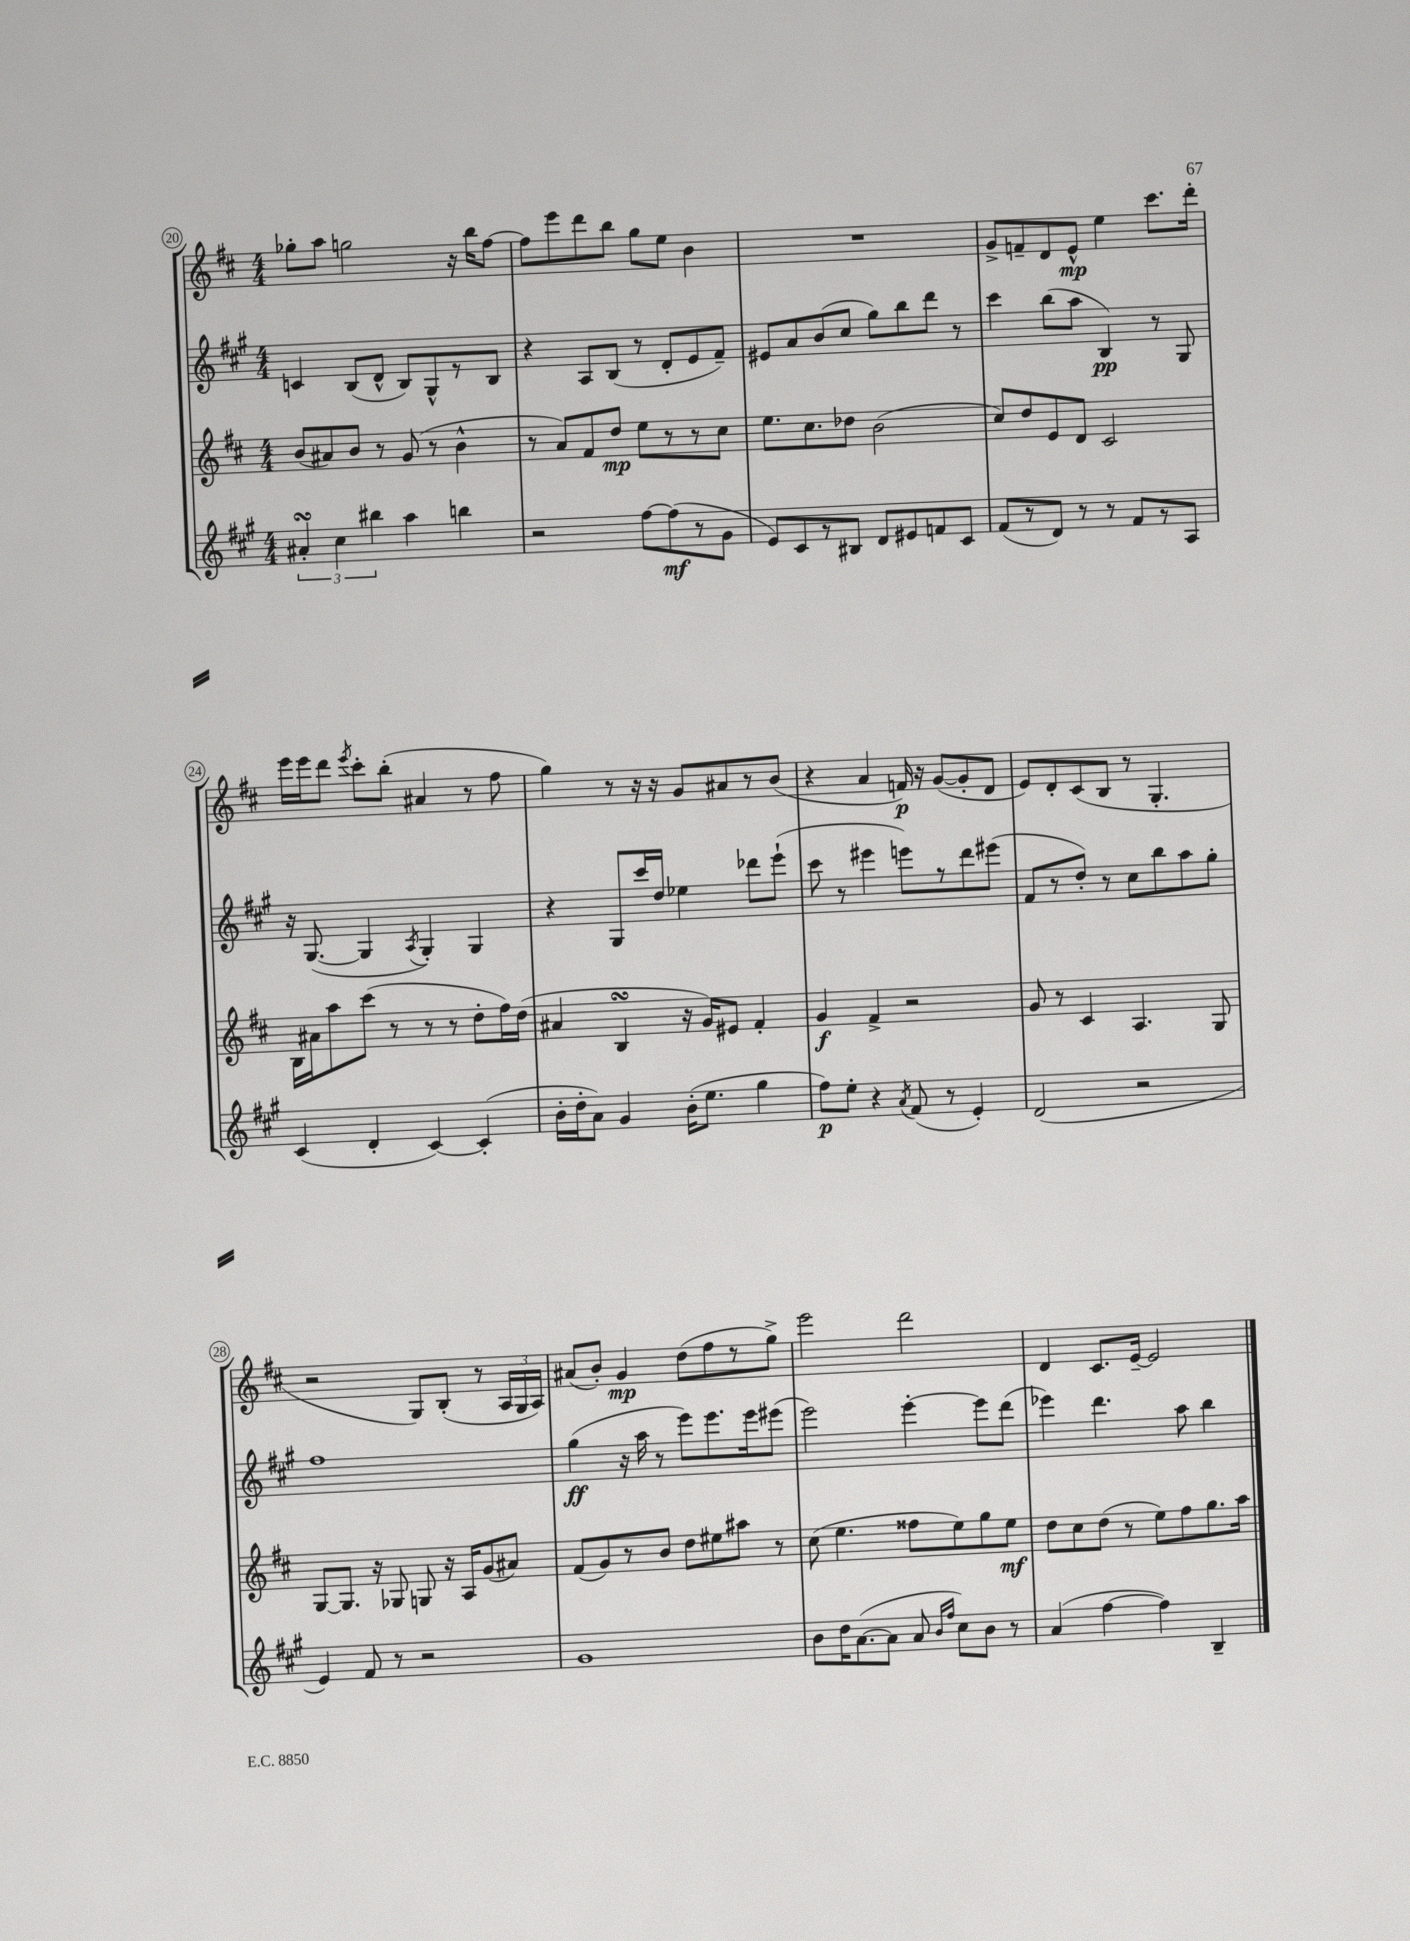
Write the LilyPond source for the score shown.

<<
\new StaffGroup <<
\new Staff = "s0" {
    \clef treble \key d \major \numericTimeSignature \time 4/4
    \autoBeamOff ges''8[-. a''8] g''2 r16 b''16[ fis''8]~ |
    fis''8[ e'''8 d'''8 b''8] g''8[ e''8] b'4 |
    R1 |
    g'8[-> f'8-- d'8 e'8]-^\mp e''4 cis'''8.[ d'''16]-. |
    e'''16[ e'''16 d'''8] \acciaccatura { e'''8 } cis'''8[-. b''8]-.( ais'4 r8 fis''8 |
    g''4) r8 r16 r16 g'8[ ais'8 r8 b'8]( |
    r4 a'4 f'16\p) r16 g'8[~( g'8-. d'8] |
    e'8[) d'8-. cis'8( b8] r8 g4.-. |
    r2 g8[) b8]-.( r8 \tuplet 3/2 { a16[ g16 a16]) } |
    ais'8[( b'8]-.) g'4\mp d''8[( fis''8 r8 g''8]->) |
    e'''2 d'''2 |
    d'4 cis'8.[ e'16]~-- e'2 \bar "|." |
}
\new Staff = "s1" {
    \clef treble \key a \major \numericTimeSignature \time 4/4
    \autoBeamOff c'4 b8[( d'8]-^ b8[) gis8-^ r8 b8] |
    r4 a8[ b8]( r8 d'8[-. e'8 fis'8]--) |
    eis'8[ a'8 b'8( cis''8] gis''8[) b''8 d'''8] r8 |
    cis'''4 b''8[( a''8] b4\pp) r8 gis8 |
    r16 gis8.~( gis4 \acciaccatura { a8 } gis4-.) gis4 |
    r4 gis8[ cis'''16 d''16] ees''4 des'''8[ e'''8]-!( |
    cis'''8 r8 eis'''4 e'''8[) r8 d'''8 eis'''8]( |
    fis'8[ r8 d''8]-.) r8 cis''8[ b''8 a''8 gis''8]-. |
    fis''1 |
    gis''4\ff( r16 a''16 r8 e'''8[) e'''8. e'''16 eis'''8]( |
    e'''2) e'''4~-. e'''8[ d'''8]( |
    ees'''4) d'''4. a''8 b''4 \bar "|." |
}
\new Staff = "s2" {
    \clef treble \key d \major \numericTimeSignature \time 4/4
    \autoBeamOff b'8[( ais'8) b'8] r8 g'8( r8 b'4-^ |
    r8 a'8[) fis'8 d''8]\mp e''8[ r8 r8 cis''8] |
    e''8.[ cis''8. des''8] b'2( |
    cis''8[) d''8 e'8 d'8] cis'2 |
    b16[ ais'16 a''8 cis'''8]( r8 r8 r8 d''8[-. fis''16) d''16]( |
    ais'4 b4\turn r16 g'16[) eis'8] fis'4-. |
    g'4\f fis'4-> r2 |
    g'8 r8 cis'4 a4. g8 |
    g8[~ g8.] r16 ges8 g8 r16 a16[ g'8( ais'8]) |
    fis'8[( g'8) r8 b'8] d''8[ eis''8 ais''8] r8 |
    cis''8( e''4. fisis''8[ e''8) g''8 e''8]\mf |
    d''8[ cis''8 d''8]( r8 e''8[) fis''8 g''8. a''16] \bar "|." |
}
\new Staff = "s3" {
    \clef treble \key a \major \numericTimeSignature \time 4/4
    \autoBeamOff \tuplet 3/2 { ais'4-.\turn cis''4 bis''4 } a''4 b''4 |
    r2 fis''8[~ fis''8\mf( r8 gis'8] |
    e'8[) cis'8 r8 bis8] d'8[ eis'8 f'8 cis'8] |
    fis'8[( r8 d'8]) r8 r8 fis'8[ r8 a8] |
    cis'4( d'4-. cis'4~) cis'4-.( |
    b'16[-. d''16-. a'8]) gis'4 b'16[-.( e''8.] gis''4 |
    fis''8[\p) e''8]-. r4 \acciaccatura { a'8 } fis'8( r8 e'4-.) |
    d'2( r2 |
    e'4) fis'8 r8 r2 |
    gis'1 |
    b'8[ d''16 a'8.~( a'8] a'8 \grace { b'16[ fis''16] } cis''8[) b'8] r8 |
    a'4( fis''4~ fis''4) b4-- \bar "|." |
}
>>
>>
\layout { \context { \Score currentBarNumber = #20 \override BarNumber.stencil = #(make-stencil-circler 0.1 0.3 ly:text-interface::print) } }
